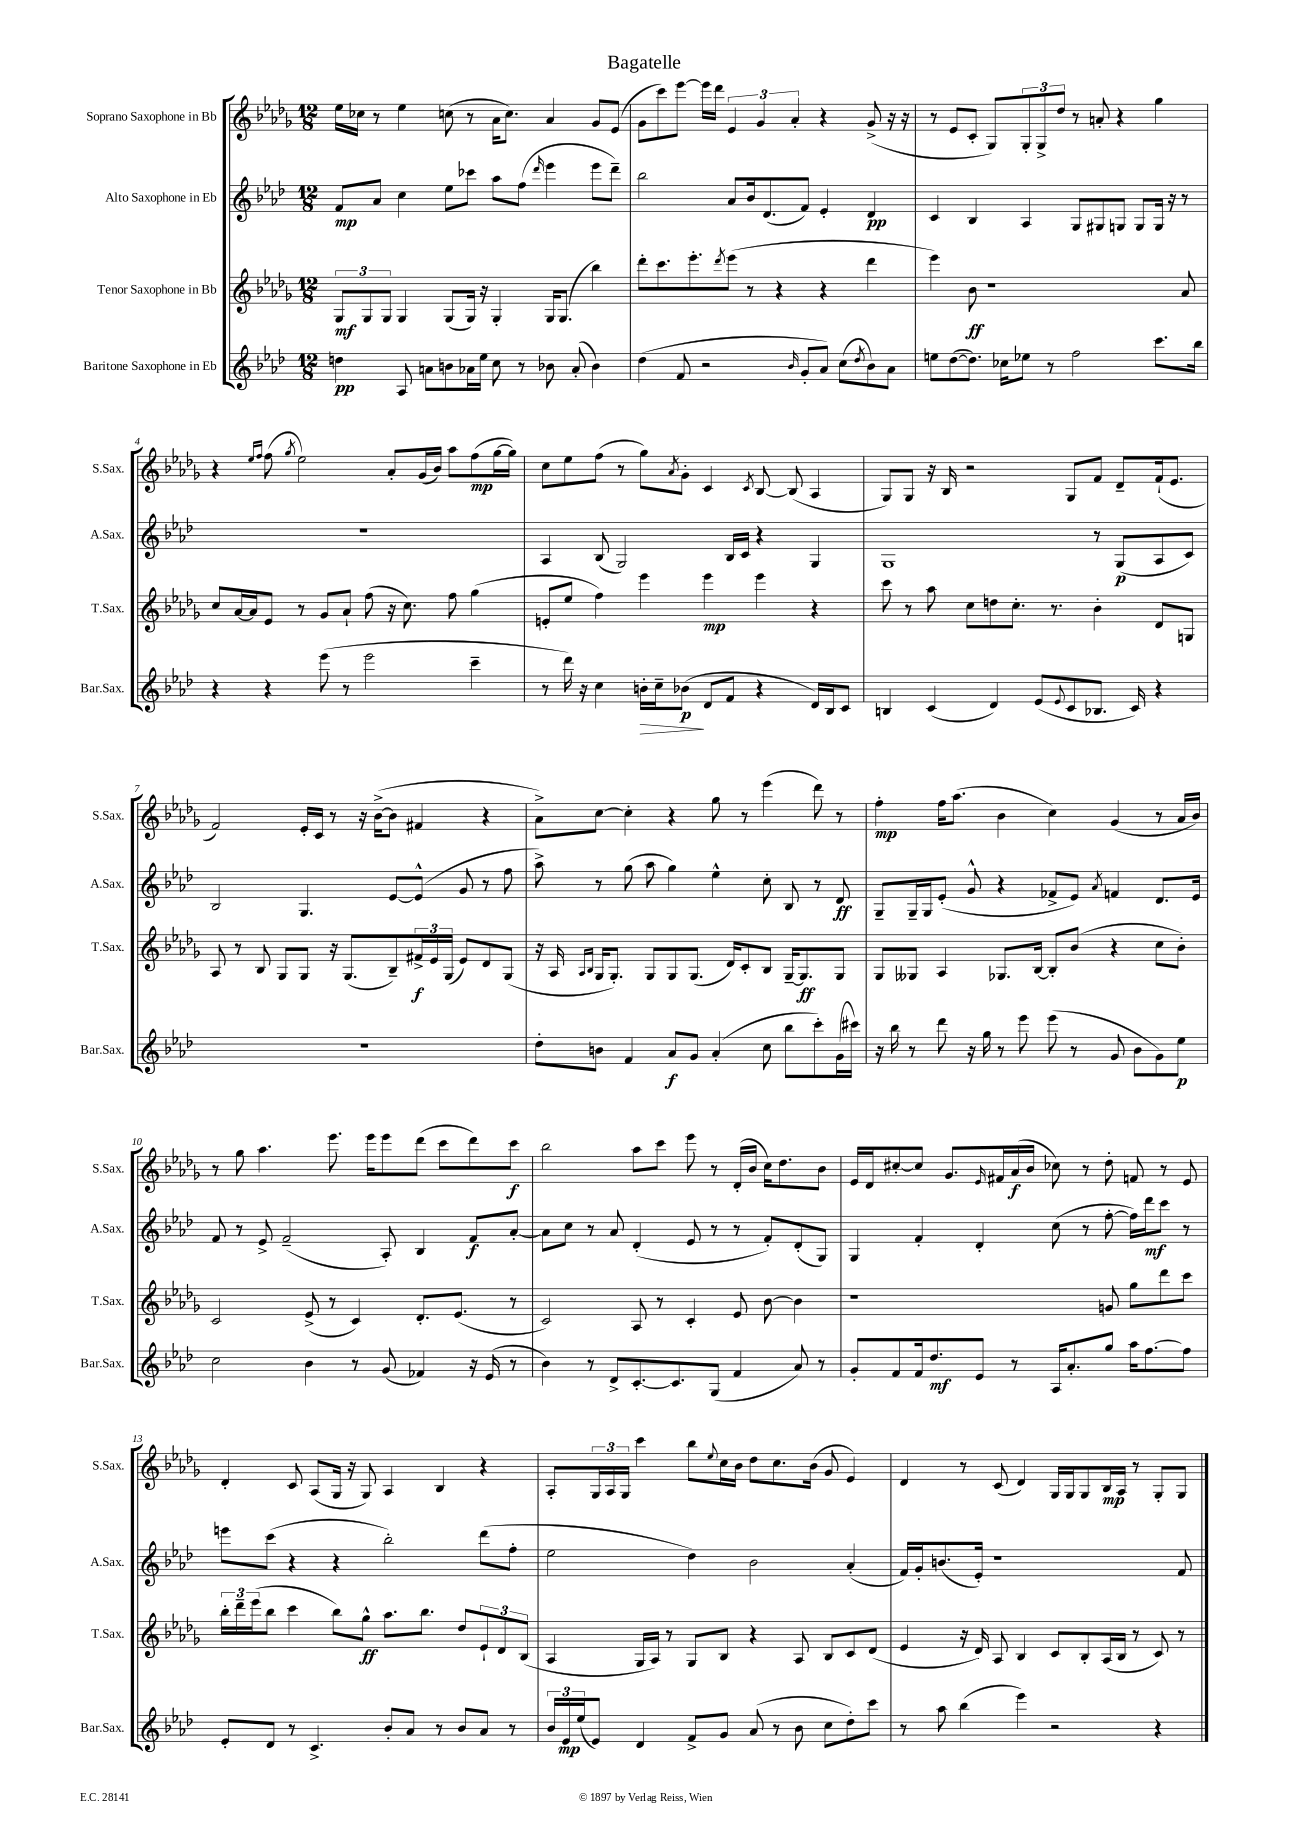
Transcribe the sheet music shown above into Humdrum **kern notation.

**kern	**kern	**kern	**kern
*staff4	*staff3	*staff2	*staff1
*clefG2	*clefG2	*clefG2	*clefG2
*k[b-e-a-d-]	*k[b-e-a-d-g-]	*k[b-e-a-d-]	*k[b-e-a-d-g-]
*M12/8	*M12/8	*M12/8	*M12/8
4dd\	12G-/L	8f/L	16ee-\LL
.	.	.	16cc-\JJ
.	12G-/	.	.
.	.	8a-/J	8r
.	12G-/J	.	.
8A-/	4G-/	4cc\	4ee-\
8a\L	.	.	.
8b\	(8G-/L	8ee-\L	(8cc\
16a-\L	16G-/Jk)	8ccc-\J	8r
16ee-\JJ	16r	.	.
8cc\	4G-'/	8aa-\L	16a-\LK
.	.	.	8.cc\J)
8r	.	(8ff\J	.
.	.	16qqddd-/	.
8b-\	16G-/LK	4eee-\	4a-/
.	(8.G-/J	.	.
(8a-'/	.	.	.
4b-\)	4bb-\)	8eee-\L	8g-/L
.	.	8ddd-~\J)	(8e-/J
=	=	=	=
(4dd-\	8ddd-'\L	2bb-\	8g-\L
.	8.ccc\	.	8ccc\)
8f/	.	.	[8eee-\J
.	8.eee-'\	.	.
2r	.	.	16eee-\]LL
.	.	.	16ddd-\JJ
.	8qddd-/	.	.
.	(8eee-\J	8a-/L	6e-/
.	8r	16b-/k	.
.	.	.	6g-/
.	.	(8.d-/	.
.	4r	.	.
.	.	.	6a-'/
16qqb-/	.	.	.
8g'/L	.	8f/J)	.
8a-/J)	4r	4e-'/	4r
(8cc\L	.	.	.
8qdd-/	.	.	.
8b-\)	4ddd-\	4d-/	(8g-^/
8a-\J	.	.	16r
.	.	.	16r
=	=	=	=
8ee\L	4eee-\)	4c/	8r
([8dd-\	.	.	8e-/L
8.dd-\]J)	8b-\	4B-/	8c'/J
.	1r	.	8G-/L)
16cc-\LK	.	.	.
8ee-\J	.	4A-/	12G-'/
.	.	.	12G-^/
8r	.	.	.
.	.	.	12dd-/J
2ff\	.	8G/L	8r
.	.	8G#/	8a'/
.	.	8G/J	4r
.	.	8G/L	.
8.ccc\L	.	16G/Jk	4gg-\
.	.	16r	.
.	8a-/	8r	.
16bb-\Jk	.	.	.
=	=	=	=
4r	8cc/L	1.r	4r
.	[16a-/L	.	.
.	16a-/]J	.	.
.	.	.	16qqee-/LL
.	.	.	16qqff/JJ
4r	8e-/J	.	(8ff\
.	.	.	8qgg-/
.	8r	.	2ee-\)
(8eee-\	8g-/L	.	.
8r	8a-`/J	.	.
2eee-\	(8ff\	.	.
.	16r	.	8a-'/L
.	8.cc\)	.	.
.	.	.	(16g-/L
.	.	.	16b-/JJ)
.	8ff\	.	8aa-\L
4ccc~\	(4gg-\	.	(8ff\
.	.	.	[16gg-\L
.	.	.	16gg-\]JJ)
=	=	=	=
8r	8e'/L	4A-/	8cc\L
16ddd-\)	8ee-/J	.	8ee-\
16r	.	.	.
4cc\	4ff\)	(8B-/	(8ff\J
.	.	2G/)	8r
16b'\LL	4eee-\	.	8gg-\L)
16cc~\J	.	.	.
.	.	.	8qa-/
(8b-\J	.	.	8g-'\J
8d-/L	4eee-\	.	4c/
8f/J	.	16B-/LL	.
.	.	16c/JJ	.
.	.	.	8qc/
4r	4eee-\	4r	[8B-/
.	.	.	(8B-/]
16d-/LL)	4r	4G/	4A-/
16B-/J	.	.	.
8c/J	.	.	.
=	=	=	=
4B/	8ccc\	1G	8G-/L)
.	8r	.	8G-/J
(4c/	8aa-\	.	16r
.	.	.	16B-/
.	8cc\L	.	2r
4d-/)	8dd\	.	.
.	8.cc'\J	.	.
(8e-/L	.	.	.
.	8.r	.	.
8qqe-/	.	.	.
8c/	.	.	8G-/L
8.B-/J	4b-'\	8r	8f/J
.	.	(8G/L	8d-~/L
16c/)	.	.	.
4r	8d-/L	8A-/	(16f`/k
.	.	.	8.e-/J
.	8G/J	8c/J)	.
=	=	=	=
1.r	8A-/	2B-/	2f/)
.	8r	.	.
.	8B-/	.	.
.	8G-/L	.	.
.	8G-/J	4.G/	16e-'/LL
.	.	.	16c/JJ
.	16r	.	8r
.	(8.G-/L	.	.
.	.	.	16r
.	.	.	([16b-^\LK
.	8B-~/)	[8e-/L	8b-\]J
.	24f#^/L	(8e-^^/]J	4f#/
.	24e-/	.	.
.	(24G-/JJ	.	.
.	8e-/L)	8g/	.
.	8d-/	8r	4r
.	(8G-/J	8ff\	.
=	=	=	=
8dd-'\L	16r	8aa-^\)	8a-^\L)
.	16A-/	.	.
.	16qqA-/LL	.	.
.	16qqB-/JJ	.	.
8b\J	16G-/LK	8r	[8cc\J
.	8.G-'/J)	.	.
4f/	.	(8gg\	4cc'\]
.	8G-/L	8aa-\	.
8a-/L	8G-/	4gg\)	4r
8g/J	(8.G-/J	.	.
(4a-'/	.	4ee-^^\	8gg-\
.	16d-/LK)	.	.
.	8c'/	.	8r
8cc\	8B-/J	8cc'\	(4eee-\
8bb-\L	[16G-~/LK	8B-/	.
.	8.G-/]	.	.
8ccc'\)	.	8r	8ddd-\)
(16g\L	8G-/J	8d-/	8r
16ccc#\JJ)	.	.	.
=	=	=	=
16r	8G-/L	8G~/L	4ff'\
16bb-\	.	.	.
8r	8G--/J	16G~/L	.
.	.	16G/J	.
8ddd-\	4A-/	(8e-'/J	16ff\LK
.	.	.	(8.aa-\J
16r	.	8g^^/	.
16gg\	.	.	.
8r	8.G-/L	4r	4b-\
8eee-\	.	.	.
.	[16B-/Jk	.	.
(8eee-\	8B-'/]L	8f-^/L	4cc\)
8r	(8b-/J	8e-/J)	.
.	.	8qa-/	.
8g/	4r	4f/	(4g-/
8b-\L	.	.	.
8g\)	8cc\L	8.d-/L	8r
8ee-\J	8b-'\J)	.	16a-/LL
.	.	16e-/Jk	16b-/JJ)
=	=	=	=
2cc\	2c/	8f/	8r
.	.	8r	8gg-\
.	.	8e-^/	4.aa-\
.	.	(2f~/	.
4b-\	(8e-^/	.	.
.	8r	.	8.eee-\
8r	4c/)	.	.
.	.	.	16eee-\LK
(8g/	.	8A-'/)	8eee-\
4f-/)	8.d-'/L	4B-/	(8ddd-\J
.	.	.	8ccc\L
.	(8.e-/J	.	.
16r	.	8f/L	8ddd-\)
(16e-/	.	.	.
8r	8r	[8a-'/J	8ccc\J
=	=	=	=
4b-\)	2c/)	8a-\]L	2bb-\
.	.	8cc\J	.
8r	.	8r	.
8d-^/L	.	8a-/	.
[8.c'/	8A-/	(4d-'/	8aa-\L
.	8r	.	8ccc\J
8.c/]	.	.	.
.	4c'/	8e-/	8eee-\
(8G/J	.	8r	8r
4f/	8e-/	8r	(16d-'/LL
.	.	.	16b-/JJ
.	[8b-\	8f'/L)	16cc\LK)
.	.	.	8.dd-\
8a-/)	4b-\]	(8d-'/	.
8r	.	8G/J)	8b-\J
=	=	=	=
8g'/L	1r	4G/	16e-/LL
.	.	.	16d-/J
8f/	.	.	[8cc#'/
16f/k	.	4f'/	8cc#/]J
8.dd-/	.	.	.
.	.	.	8.g-/L
8e-/J	.	4d-'/	.
.	.	.	16qqe-/
.	.	.	16f#/L
8r	.	.	(16a-/
.	.	.	16b-/JJ
16A-/LK	.	(8cc\	8cc-\)
8.a-'/	.	.	.
.	.	8r	8r
8gg/J	8g/	[8ff'\	8dd-'\
16aa-\LK	8gg-\L	16ff\]LL)	8f/
[8.ff\	.	16ddd-\J	.
.	8ddd-\	8ccc\J	8r
8ff\]J	8ccc\J	8r	8e-/
=	=	=	=
8e-'/L	24bb-'\LL	8eee\L	4d-'/
.	24ddd-~\	.	.
.	(24eee-\J	.	.
8d-/J	8bb-\J	(8ccc\J	.
8r	4ccc\	4r	8c/
4.c^/	.	.	(8A-/L
.	8bb-\L)	4r	16G-/Jk
.	.	.	16r
.	8gg-^^\J	.	8G-/)
8b-'/L	8.aa-\L	2bb-'\)	4A-/
8a-/J	.	.	.
.	8.bb-\J	.	.
8r	.	.	4B-/
8b-/L	8dd-/L	.	.
8a-/J	12e-`/	(8ddd-\L	4r
.	12d-/	.	.
8r	.	8ff'\J	.
.	(12B-/J	.	.
=	=	=	=
24b-/LL	4A-/	2ee-\	8A-'/L
24e-/	.	.	.
(24ee-/J	.	.	.
8e-/J)	.	.	24G-/L
.	.	.	24A-/
.	.	.	24G-/JJ
4d-/	16G-/LL	.	4ccc\
.	16A-/JJ)	.	.
.	8r	.	.
8f^/L	8G-/L	4dd-\)	8bb-\L
.	.	.	8qqee-/
8g/J	8B-/J	.	16cc\L
.	.	.	16b-\JJ
(8a-/	4r	2b-\	8dd-\L
8r	.	.	8.cc\
8b-\	8A-/	.	.
.	.	.	(16b-\Jk
8cc\L	8B-/L	.	8g-/
8dd-'\)	8c/	(4a-'/	4e-/)
8ccc\J	(8d-/J	.	.
=	=	=	=
8r	4e-/	16f/LL)	4d-/
.	.	16g'/J	.
8aa-\	.	(8.b/	.
(4bb-\	16r	.	8r
.	16d-/)	16e-'/Jk)	.
.	8A-/	1r	(8c/
4eee-\)	4B-/	.	4d-/)
2r	8c/L	.	16G-/LL
.	.	.	16G-/J
.	8B-'/	.	8G-/
.	(16A-/L	.	16B-/L
.	16B-/JJ	.	16A-/JJ
.	8r	.	8r
4r	8c/)	.	8G-'/L
.	8r	8f/	8G-/J
==	==	==	==
*-	*-	*-	*-
